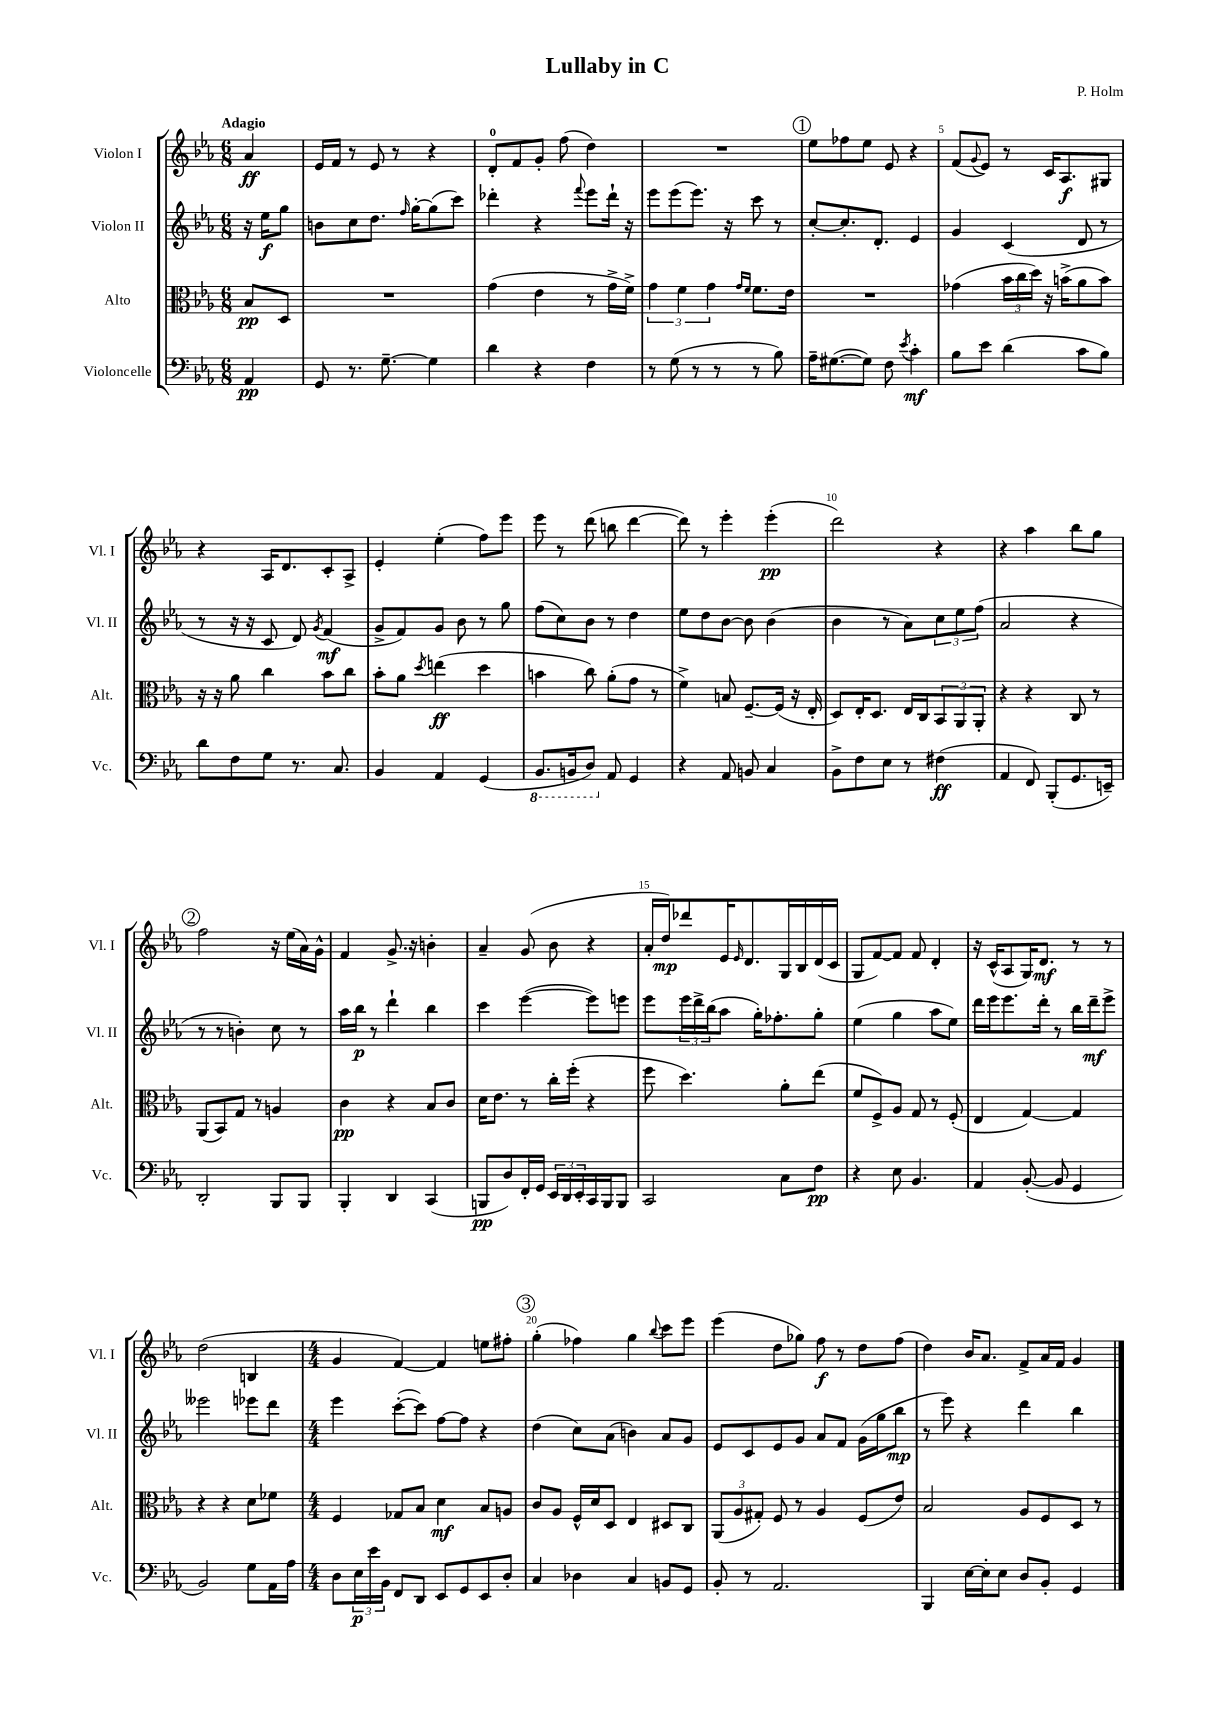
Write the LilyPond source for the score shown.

\header { title = "Lullaby in C" composer = "P. Holm" }
<<
\new StaffGroup <<
\new Staff = "s0" \with { instrumentName = "Violon I" shortInstrumentName = "Vl. I" } {
    \clef treble \key ees \major \numericTimeSignature \time 6/8 \partial 4 \tempo "Adagio"
    aes'4\ff |
    ees'16 f'16 r8 ees'8 r8 r4 |
    d'8-0-. f'8 g'8-. f''8( d''4) |
    R2. |
    \mark \markup { \circle "1" } ees''8 fes''8 ees''8 ees'8 r4 |
    f'8( \appoggiatura { g'8 } ees'8) r8 c'16 aes8.\f gis8 |
    r4 aes16 d'8. c'8-. aes8-> |
    ees'4-. ees''4-.( f''8) ees'''8 |
    ees'''8 r8 d'''8( b''8 d'''4~ |
    d'''8) r8 ees'''4-. ees'''4-.\pp( |
    d'''2) r4 |
    r4 aes''4 bes''8 g''8 |
    \mark \markup { \circle "2" } f''2 r16 ees''16( aes'16) g'16-^ |
    f'4 g'8.-> r16 b'4-. |
    aes'4-- g'8( bes'8 r4 |
    aes'16-. d''16\mp) des'''8 ees'16 \grace { ees'16 } d'8. g16 bes16 d'16( c'16 |
    g8 f'8~) f'8 f'8 d'4-. |
    r16 c'16-^( aes8 g16) d'8.\mf r8 r8 |
    d''2( b4 |
    \numericTimeSignature \time 4/4 g'4 f'4~) f'4 e''8 fis''8-. |
    \mark \markup { \circle "3" } g''4-.( fes''4) g''4 \appoggiatura { bes''8 } c'''8 ees'''8 |
    ees'''4( d''8 ges''8) f''8\f r8 d''8 f''8( |
    d''4) bes'16 aes'8. f'8-> aes'16 f'16 g'4 \bar "|." |
}
\new Staff = "s1" \with { instrumentName = "Violon II" shortInstrumentName = "Vl. II" } {
    \clef treble \key ees \major \numericTimeSignature \time 6/8 \partial 4
    r16 ees''16\f g''8 |
    b'8 c''8 d''8. \grace { f''16 } g''16~-. g''8( c'''8) |
    des'''4-. r4 \appoggiatura { f'''8 } ees'''8 des'''16-! r16 |
    ees'''8 ees'''8( ees'''8.) r16 c'''8 r8 |
    \mark \markup { \circle "1" } c''8~-. c''8.-. d'8.-. ees'4 |
    g'4 c'4( d'8 r8 |
    r8 r16 r16 c'8 d'8) \acciaccatura { g'8 } f'4\mf( |
    g'8-> f'8) g'8 bes'8 r8 g''8 |
    f''8( c''8) bes'8 r8 d''4 |
    ees''8 d''8 bes'8~ bes'8 bes'4( |
    bes'4 r8 aes'8) \tuplet 3/2 { c''8 ees''8 f''8( } |
    aes'2 r4 |
    \mark \markup { \circle "2" } r8 r8 b'4-.) c''8 r8 |
    aes''16 bes''16\p r8 d'''4-! bes''4 |
    c'''4 ees'''4~( ees'''8) e'''8 |
    ees'''8 \tuplet 3/2 { ees'''16 d'''16-> bes''16( } aes''8 g''16-.) fes''8.-. g''8-. |
    ees''4( g''4 aes''8 ees''8) |
    d'''16 ees'''16 ees'''8. d'''16-. r8 bes''16 d'''16--\mf ees'''8-> |
    eeses'''2 ees'''8 d'''8 |
    \numericTimeSignature \time 4/4 ees'''4 c'''8~-.( c'''8) f''8~ f''8 r4 |
    \mark \markup { \circle "3" } d''4( c''8) aes'8( b'4) aes'8 g'8 |
    ees'8 c'8 ees'8 g'8 aes'8 f'8 g'16( g''16 bes''8\mp |
    r8 ees'''8) r4 d'''4 bes''4 \bar "|." |
}
\new Staff = "s2" \with { instrumentName = "Alto" shortInstrumentName = "Alt." } {
    \clef alto \key ees \major \numericTimeSignature \time 6/8 \partial 4
    bes8\pp d8 |
    R2. |
    g'4( ees'4 r8 g'16-> f'16->) |
    \tuplet 3/2 { g'4 f'4 g'4 } \grace { g'16 f'16 } f'8. ees'16 |
    \mark \markup { \circle "1" } R2. |
    ges'4( \tuplet 3/2 { bes'16 c''16 d''16) } r16 b'16->( aes'8 b'8) |
    r16 r16 aes'8 c''4 bes'8 c''8 |
    bes'8-. aes'8 \acciaccatura { d''8 } e''4\ff( d''4 |
    b'4 c''8) aes'8-.( g'8 r8 |
    f'4->) b8 f8.~-- f16( r16 ees16-. |
    d8) ees16-. d8. ees16 c16 \tuplet 3/2 { bes,8 aes,8 aes,8-. } |
    r4 r4 c8 r8 |
    \mark \markup { \circle "2" } aes,8( bes,8) g8 r8 a4 |
    c'4\pp r4 bes8 c'8 |
    d'16 ees'8. r8 c''16-. f''16-.( r4 |
    f''8 d''4.) aes'8-. ees''8( |
    f'8 f8->) aes8 g8 r8 f8-.( |
    ees4 g4~) g4 |
    r4 r4 d'8 fes'8 |
    \numericTimeSignature \time 4/4 f4 ges8 bes8 d'4\mf bes8 a8 |
    \mark \markup { \circle "3" } c'8 aes8 f16-^ d'16 d8 ees4 dis8 c8 |
    \tuplet 3/2 { aes,8( aes8 gis8-.) } f8 r8 aes4 f8( ees'8) |
    bes2 aes8 f8 d8 r8 \bar "|." |
}
\new Staff = "s3" \with { instrumentName = "Violoncelle" shortInstrumentName = "Vc." } {
    \clef bass \key ees \major \numericTimeSignature \time 6/8 \partial 4
    aes,4\pp |
    g,8 r8. g8.~-- g4 |
    d'4 r4 f4 |
    r8 g8( r8 r8 r8 bes8) |
    \mark \markup { \circle "1" } aes16-- gis8.~( gis8) f8 \acciaccatura { ees'8 } c'4-.\mf |
    bes8 ees'8 d'4( c'8 bes8) |
    d'8 f8 g8 r8. c8. |
    bes,4 aes,4 g,4( |
    \ottava #-1 bes,,8. b,,16 d,8) \ottava #0 aes,8 g,4 |
    r4 aes,8 b,8 c4 |
    bes,8-> f8 ees8 r8 fis4\ff( |
    aes,4 f,8) bes,,8-.( g,8. e,16--) |
    \mark \markup { \circle "2" } d,2-. bes,,8 bes,,8 |
    bes,,4-. d,4 c,4( |
    b,,8\pp d8) f,16-. g,16 \tuplet 3/2 { ees,16 d,16 ees,16-. } c,16 b,,16 b,,8 |
    c,2 c8 f8\pp |
    r4 ees8 bes,4. |
    aes,4 bes,8~-.( bes,8 g,4 |
    bes,2) g8 aes,16 aes16 |
    \numericTimeSignature \time 4/4 d8 \tuplet 3/2 { ees16\p ees'16 bes,16 } f,8 d,8 ees,8 g,8 ees,8 d8-. |
    \mark \markup { \circle "3" } c4 des4 c4 b,8 g,8 |
    bes,8-. r8 aes,2. |
    bes,,4 ees16~ ees16-. ees8 d8 bes,8-. g,4 \bar "|." |
}
>>
>>
\layout { \context { \Score \override BarNumber.break-visibility = ##(#f #t #t) barNumberVisibility = #(every-nth-bar-number-visible 5) } }
